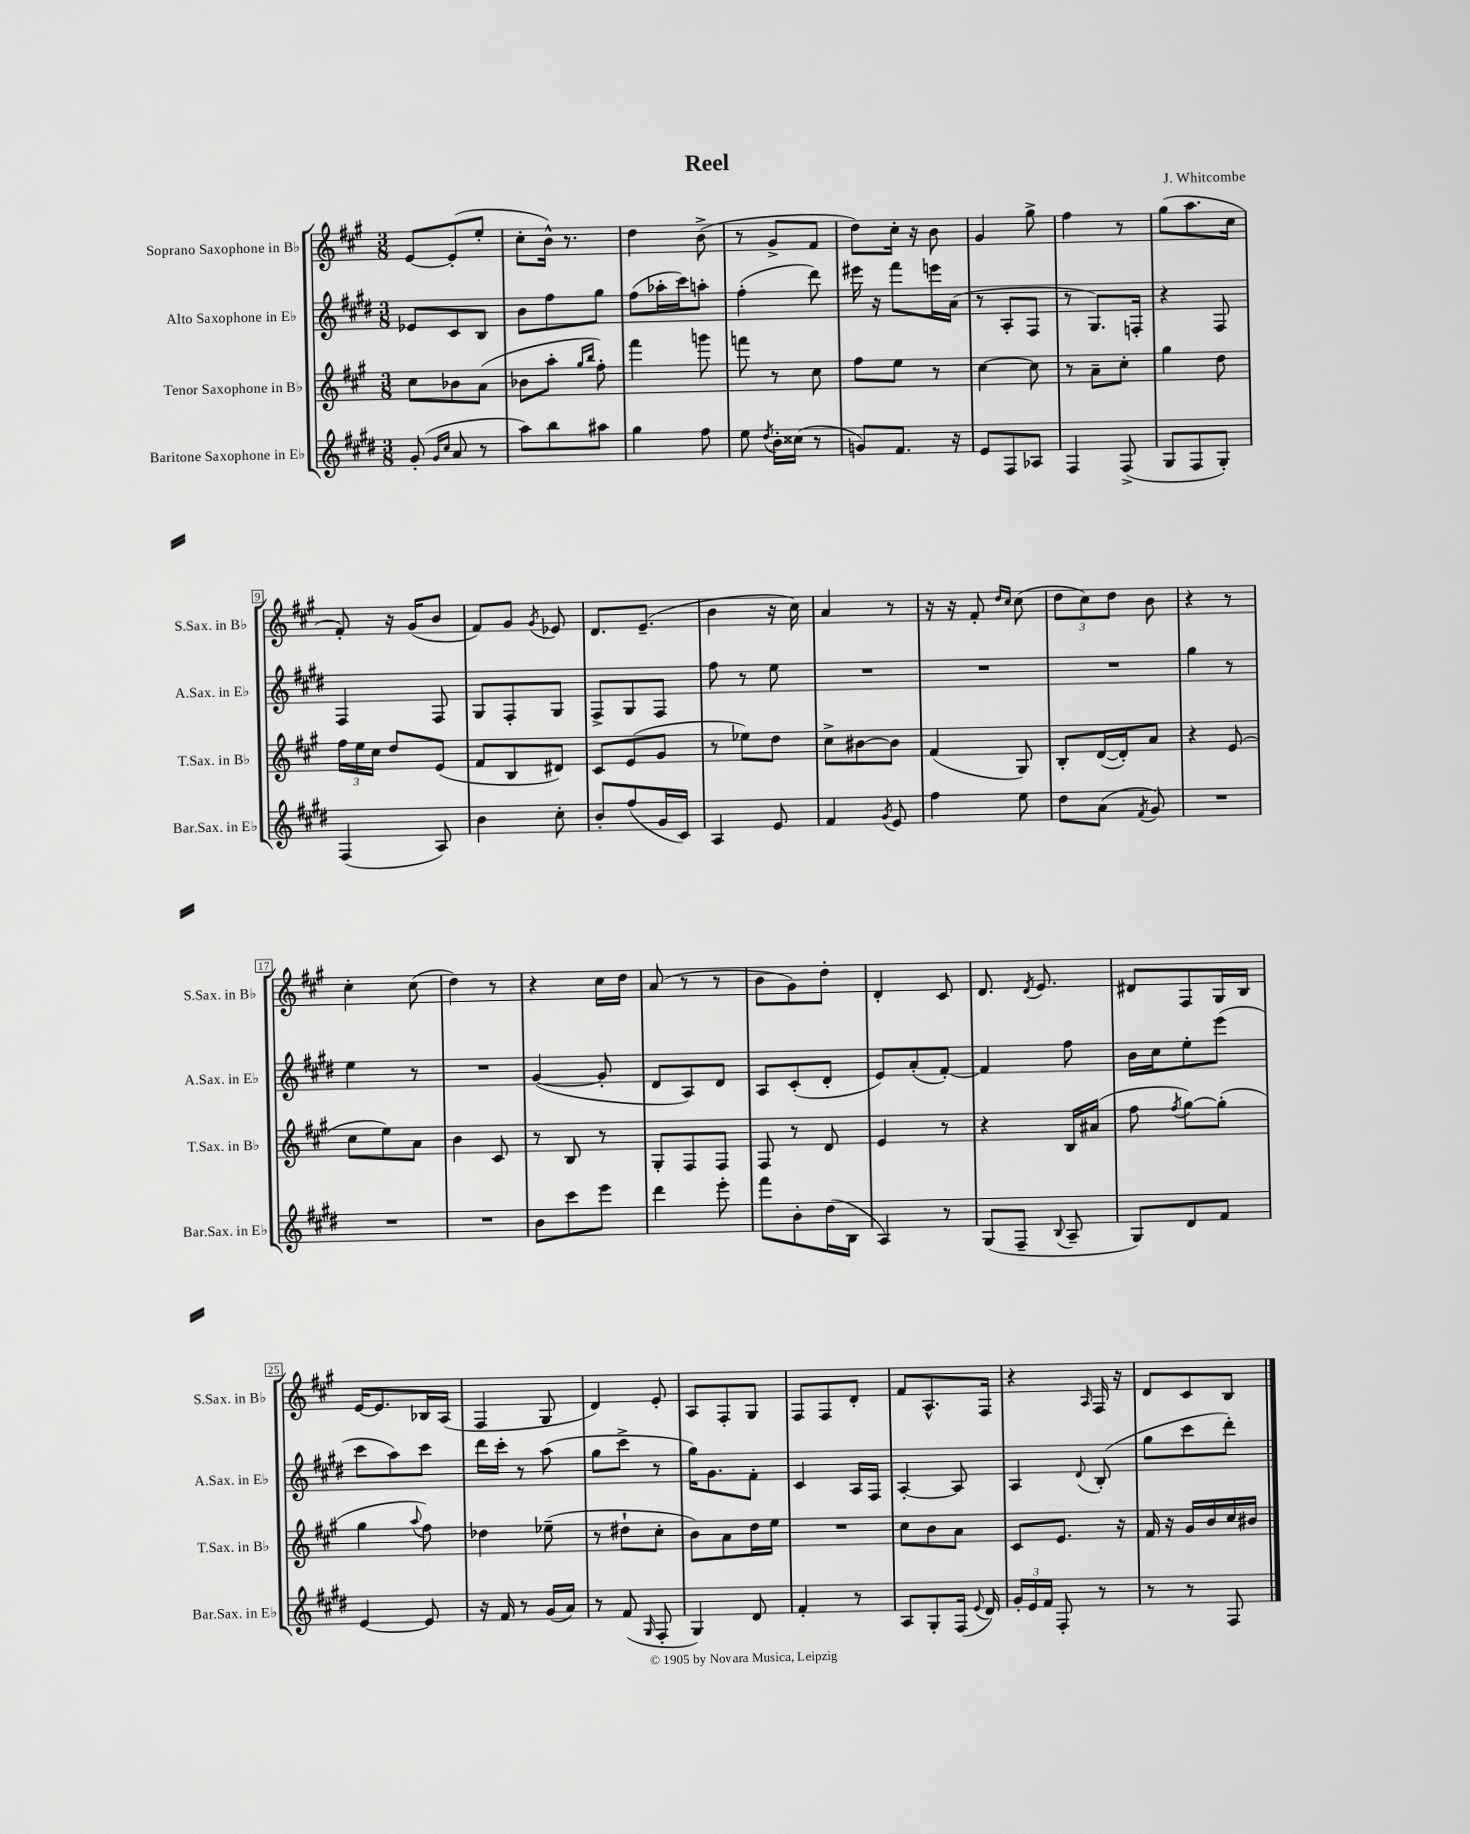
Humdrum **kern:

**kern	**kern	**kern	**kern
*staff4	*staff3	*staff2	*staff1
*clefG2	*clefG2	*clefG2	*clefG2
*k[f#c#g#d#]	*k[f#c#g#]	*k[f#c#g#d#]	*k[f#c#g#]
*M3/8	*M3/8	*M3/8	*M3/8
(8g#'/	8cc#\L	8e-/L	[8e/L
16qqg#/LL	.	.	.
16qqcc#/JJ	.	.	.
8a/	8b-\	8c#/	(8e'/]
8r	(8a\J	8B/J	8ee'/J
=	=	=	=
8aa\L)	8b-\L	8b\L	8cc#'\L
8bb\	8aa'\J	8ff#\	16b^^\Jk)
.	.	.	8.r
.	16qqgg#/LL	.	.
.	16qqbb/JJ	.	.
8aa#\J	8ff#'\)	8gg#\J	.
=	=	=	=
4gg#\	4fff#\	(8ff#\L	4dd\
.	.	16aa-'\L	.
.	.	16ccc#\J)	.
8ff#\	8ggg\	8aa'\J	(8b^\
=	=	=	=
8ee\	8fff\	(4ff#'\	8r
8qdd#/	.	.	.
16b'\LL	8r	.	8g#^/L
(16cc##\JJ	.	.	.
8r	8cc#\	8ddd#\)	8f#/J
=	=	=	=
8g/L)	8ff#\L	16eee#\	8dd\L)
.	.	16r	.
8.f#/J	8ee\J	8fff#\L	16cc#'\Jk
.	.	.	16r
.	8r	16eee\L	8b\
16r	.	(16a\JJ	.
=	=	=	=
8e/L	[4cc#\	8r	4g#/
8F#/	.	8A'/L	.
8A-/J	8cc#\]	8F#/J	8gg#^\
=	=	=	=
4F#/	8r	8r	4ff#\
.	8a~\L	8.G#/L)	.
(8F#^/	8cc#'\J	.	8r
.	.	16F'/Jk	.
=	=	=	=
8G#/L	4gg#\	4r	(8gg#\L
8F#/	.	.	8.aa\
8G#'/J)	8dd\	8F#/	.
.	.	.	16cc#\Jk
=	=	=	=
(4F#/	24ff#\LL	4F#/	8f#'/)
.	24ee\	.	.
.	24cc#\JJ	.	.
.	8dd/L	.	16r
.	.	.	(16g#/LK
8A/)	(8e/J	8F#/	8b/J
=	=	=	=
4b\	8f#/L	8G#/L	8f#/L)
.	8B/	8F#'/	8g#/J
.	.	.	8qg#/
8cc#'\	8d#/J)	8G#/J	8e-/
=	=	=	=
8b'/L	8c#/L	8F#^/L	8.d/L
(8ff#/	(8e/	8G#/	.
.	.	.	(8.e~/J
16g#/L	8g#/J	8F#/J	.
16c#/JJ)	.	.	.
=	=	=	=
4A/	8r	8ff#\	4b\
.	8ee-\L)	8r	.
8e/	8dd\J	8ee\	16r
.	.	.	16cc#\)
=	=	=	=
4f#/	8cc#^\L	4.r	4a/
.	[8b#\	.	.
8qg#/	.	.	.
8e/	8b#\]J	.	8r
=	=	=	=
4ff#\	(4f#/	4.r	16r
.	.	.	16r
.	.	.	8f#'/
.	.	.	16qqdd/LL
.	.	.	16qqcc#/JJ
8ee\	8G#/)	.	(8cc#\
=	=	=	=
8dd#\L	8B'/L	4.r	12dd\L
.	.	.	12cc#\)
(8a\J	([16d/L	.	.
.	.	.	12dd\J
.	16d'/]J)	.	.
8qf#/	.	.	.
8g#/)	8a/J	.	8b\
=	=	=	=
4.r	4r	4gg#\	4r
.	(8e/	8r	8r
=	=	=	=
4.r	8cc#\L	4ee\	4cc#'\
.	8ee\)	.	.
.	8a\J	8r	(8cc#\
=	=	=	=
4.r	4b\	4.r	4dd\)
.	8c#/	.	8r
=	=	=	=
8b\L	8r	([4g#/	4r
8ccc#\	8B/	.	.
8eee\J	8r	8g#'/]	16cc#\LL
.	.	.	16dd\JJ
=	=	=	=
4ddd#\	8G#'/L	8d#/L	(8a/
.	8F#/	8A/)	8r
8eee'\	8F#/J	8d#/J	8r
=	=	=	=
8fff#\L	8F#/	8A/L	8b\L
8b'\	8r	(8c#'/	8g#\)
(16dd#\L	8d/	8d#'/J	8dd'\J
16B\JJ	.	.	.
=	=	=	=
4A/)	4e/	8e/L)	4d'/
.	.	(8a'/	.
8r	8r	[8f#'/J)	8c#/
=	=	=	=
(8G#/L	4r	4f#/]	8.d/
8F#~/J	.	.	.
.	.	.	8qd/
.	.	.	8.e/
8qqB/	.	.	.
8A~/	16B/LL	8ff#\	.
.	(16a#/JJ	.	.
=	=	=	=
8G#/L)	8ff#\	16b\LL	8d#/L
.	.	16cc#\J	.
.	8qff#/	.	.
8d#/	[8gg#\L)	8ee'\	8F#/
8f#/J	(8gg#'\]J	(8eee\J	16G#/L
.	.	.	16B/JJ
=	=	=	=
[4e/	4gg#\	8ccc#\L	[16e/LK
.	.	.	8.e/]
.	.	8aa\)	.
.	8qqaa/	.	.
8e/]	8ff#\)	8ccc#\J	16B-/L
.	.	.	(16A/JJ
=	=	=	=
16r	4dd-\	16ddd#\LL	4F#/
16f#/	.	16ccc#'\JJ	.
8r	.	8r	.
(16g#/LL	(8ee-~\	(8aa\	8G#/
16a/JJ)	.	.	.
=	=	=	=
8r	8r	8gg#\L	4d/)
(8f#/	8dd#`\L	8ccc#^\J	.
16qqG#/	.	.	.
8F#'/	8cc#'\J	8r	8e'/
=	=	=	=
4G#/)	8b\L)	16gg#\LK)	8A/L
.	.	8.g#\	.
.	8a\	.	8F#'/
8d#/	16dd\L	8f#'\J	8G#/J
.	16ee\JJ	.	.
=	=	=	=
4f#'/	4.r	4c#/	8F#/L
.	.	.	8F#/
8r	.	16A/LL	8d'/J
.	.	16F#/JJ	.
=	=	=	=
8A/L	8cc#\L	[4A'/	8f#/L
8G#'/	8b\	.	8.A^^/
(16F#/Jk	8a\J	8A/]	.
8qqe/	.	.	.
16d#/)	.	.	16F#/Jk
=	=	=	=
24g#'/LL	8c#/L	4A/	4r
24e/	.	.	.
24f#/JJ	.	.	.
8F#'/	8.e/J	.	.
.	.	8qqd#/	16qqA/
8r	.	(8B'/	16F#/
.	16r	.	16r
=	=	=	=
8r	16f#/	8gg#\L	8d/L
.	16r	.	.
8r	16g#/LL	8ccc#\	8c#/
.	16b/	.	.
8F#/	16cc#/	8ddd#'\J)	8B/J
.	16b#/JJ	.	.
==	==	==	==
*-	*-	*-	*-
